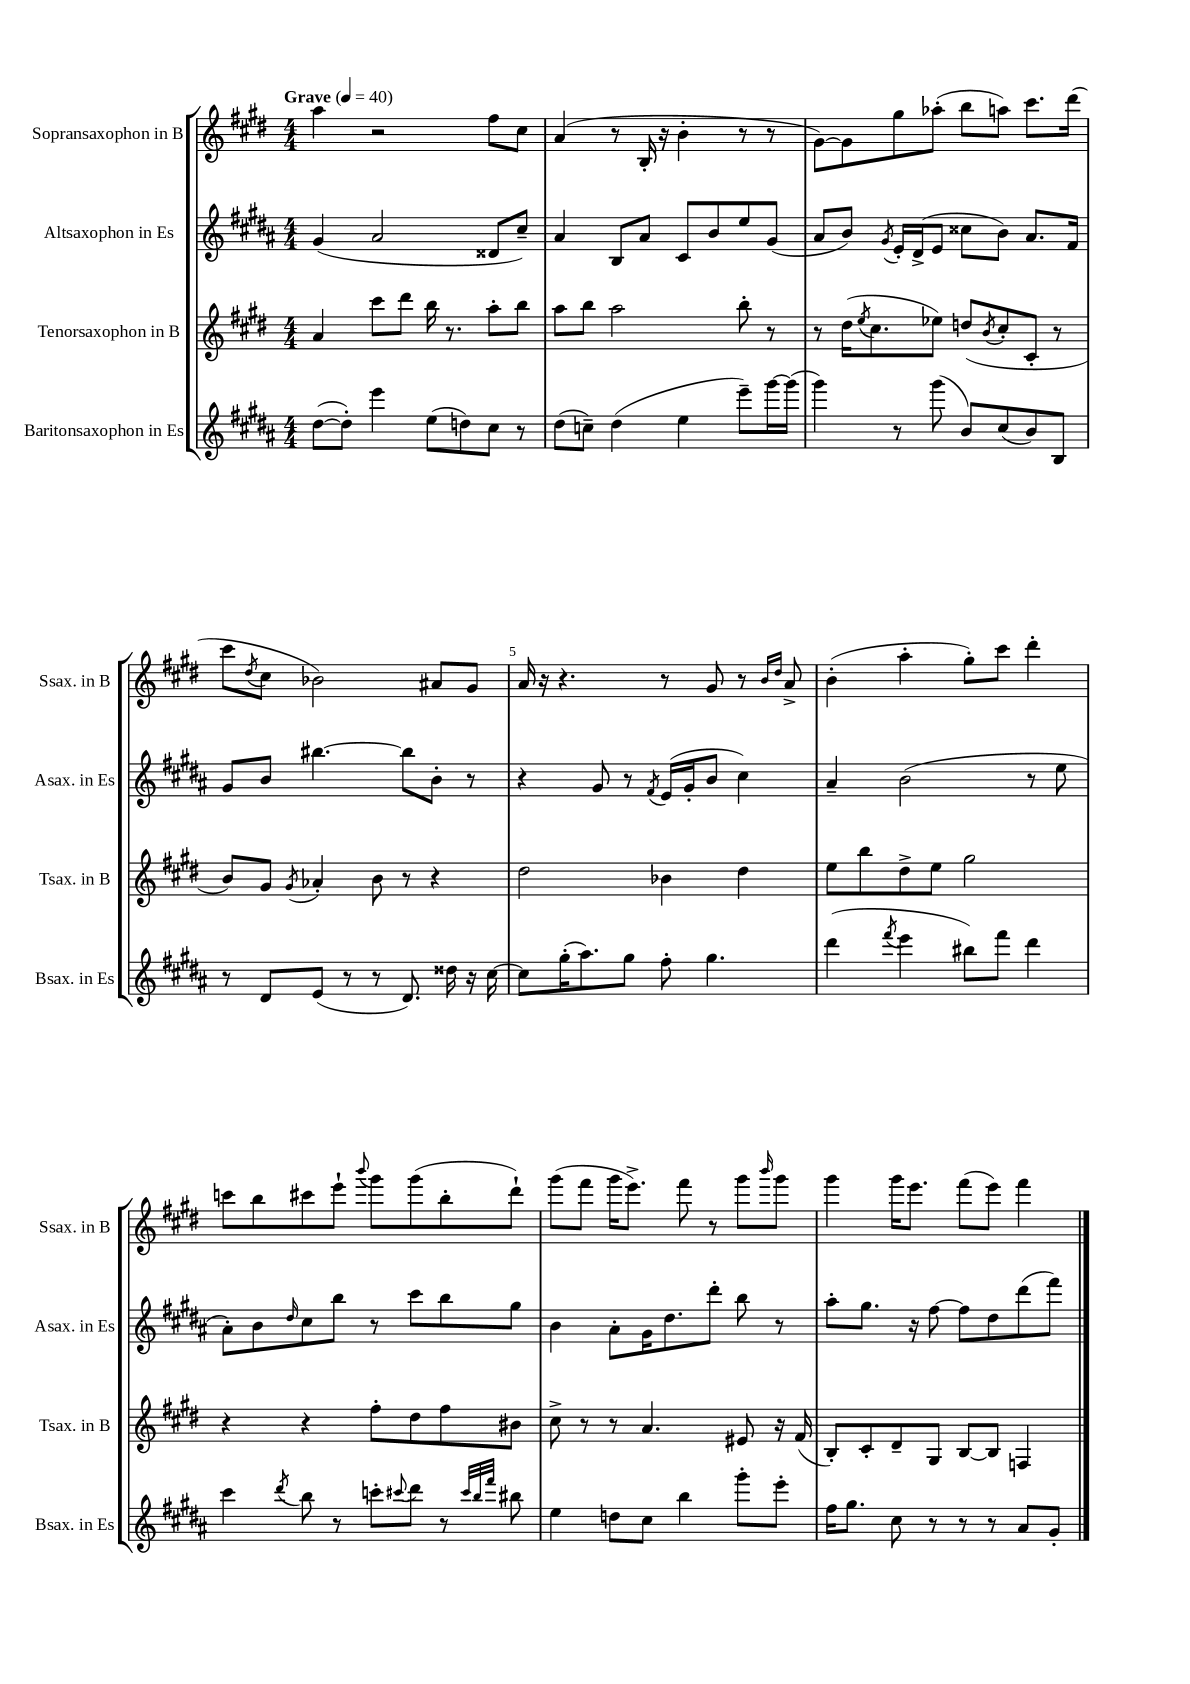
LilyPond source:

<<
\new StaffGroup <<
\new Staff = "s0" \with { instrumentName = "Sopransaxophon in B" shortInstrumentName = "Ssax. in B" } {
    \clef treble \key e \major \numericTimeSignature \time 4/4 \tempo "Grave" 4 = 40
    a''4 r2 fis''8 cis''8 |
    a'4( r8 b16-. r16 b'4-. r8 r8 |
    gis'8~) gis'8 gis''8 aes''8-.( b''8 a''8) cis'''8. dis'''16( |
    cis'''8 \acciaccatura { dis''8 } cis''8 bes'2) ais'8 gis'8 |
    a'16 r16 r4. r8 gis'8 r8 \grace { b'16 dis''16 } a'8-> |
    b'4-.( a''4-. gis''8-.) cis'''8 dis'''4-. |
    c'''8 b''8 cis'''8 e'''8-! \appoggiatura { b'''8 } gis'''8 gis'''8( b''8-. dis'''8-!) |
    gis'''8( fis'''8 gis'''16 e'''8.->) fis'''8 r8 gis'''8 \grace { b'''16 } gis'''8 |
    gis'''4 gis'''16 e'''8. fis'''8( e'''8) fis'''4 \bar "|." |
}
\new Staff = "s1" \with { instrumentName = "Altsaxophon in Es" shortInstrumentName = "Asax. in Es" } {
    \clef treble \key b \major \numericTimeSignature \time 4/4
    gis'4( ais'2 disis'8 cis''8--) |
    ais'4 b8 ais'8 cis'8 b'8 e''8 gis'8( |
    ais'8 b'8) \acciaccatura { gis'8 } e'16-. dis'16->( e'8 cisis''8 b'8) ais'8. fis'16 |
    gis'8 b'8 bis''4.~ bis''8 b'8-. r8 |
    r4 gis'8 r8 \acciaccatura { fis'8 } e'16( gis'16-. b'8 cis''4) |
    ais'4-- b'2( r8 e''8 |
    ais'8-.) b'8 \grace { dis''16 } cis''8 b''8 r8 cis'''8 b''8 gis''8 |
    b'4 ais'8-. gis'16 dis''8. dis'''8-. b''8 r8 |
    ais''8-. gis''8. r16 fis''8~ fis''8 dis''8 dis'''8( fis'''8) \bar "|." |
}
\new Staff = "s2" \with { instrumentName = "Tenorsaxophon in B" shortInstrumentName = "Tsax. in B" } {
    \clef treble \key e \major \numericTimeSignature \time 4/4
    a'4 cis'''8 dis'''8 b''16 r8. a''8-. b''8 |
    a''8 b''8 a''2 b''8-. r8 |
    r8 dis''16( \acciaccatura { e''8 } cis''8. ees''8) d''8( \acciaccatura { b'8 } cis''8-. cis'8-. r8 |
    b'8) gis'8 \acciaccatura { gis'8 } aes'4-. b'8 r8 r4 |
    dis''2 bes'4 dis''4 |
    e''8 b''8 dis''8-> e''8 gis''2 |
    r4 r4 fis''8-. dis''8 fis''8 bis'8 |
    cis''8-> r8 r8 a'4. eis'8 r16 fis'16( |
    b8-.) cis'8-. dis'8-- gis8 b8~ b8 f4 \bar "|." |
}
\new Staff = "s3" \with { instrumentName = "Baritonsaxophon in Es" shortInstrumentName = "Bsax. in Es" } {
    \clef treble \key b \major \numericTimeSignature \time 4/4
    dis''8~( dis''8-.) e'''4 e''8( d''8) cis''8 r8 |
    dis''8( c''8--) dis''4( e''4 e'''8--) gis'''16~ gis'''16( |
    gis'''4) r8 gis'''8( b'8) cis''8( b'8) b8 |
    r8 dis'8 e'8( r8 r8 dis'8.) disis''16 r16 cis''16~ |
    cis''8 gis''16-.( ais''8.) gis''8 fis''8-. gis''4. |
    dis'''4( \acciaccatura { fis'''8 } e'''4 bis''8) fis'''8 dis'''4 |
    cis'''4 \acciaccatura { dis'''8 } b''8 r8 c'''8-. \appoggiatura { cis'''8 } dis'''8 r8 \grace { cis'''32 b''32 fis'''32 } bis''8 |
    e''4 d''8 cis''8 b''4 gis'''8-. e'''8-. |
    fis''16 gis''8. cis''8 r8 r8 r8 ais'8 gis'8-. \bar "|." |
}
>>
>>
\layout { \context { \Score \override BarNumber.break-visibility = ##(#f #t #t) barNumberVisibility = #(every-nth-bar-number-visible 5) } }
